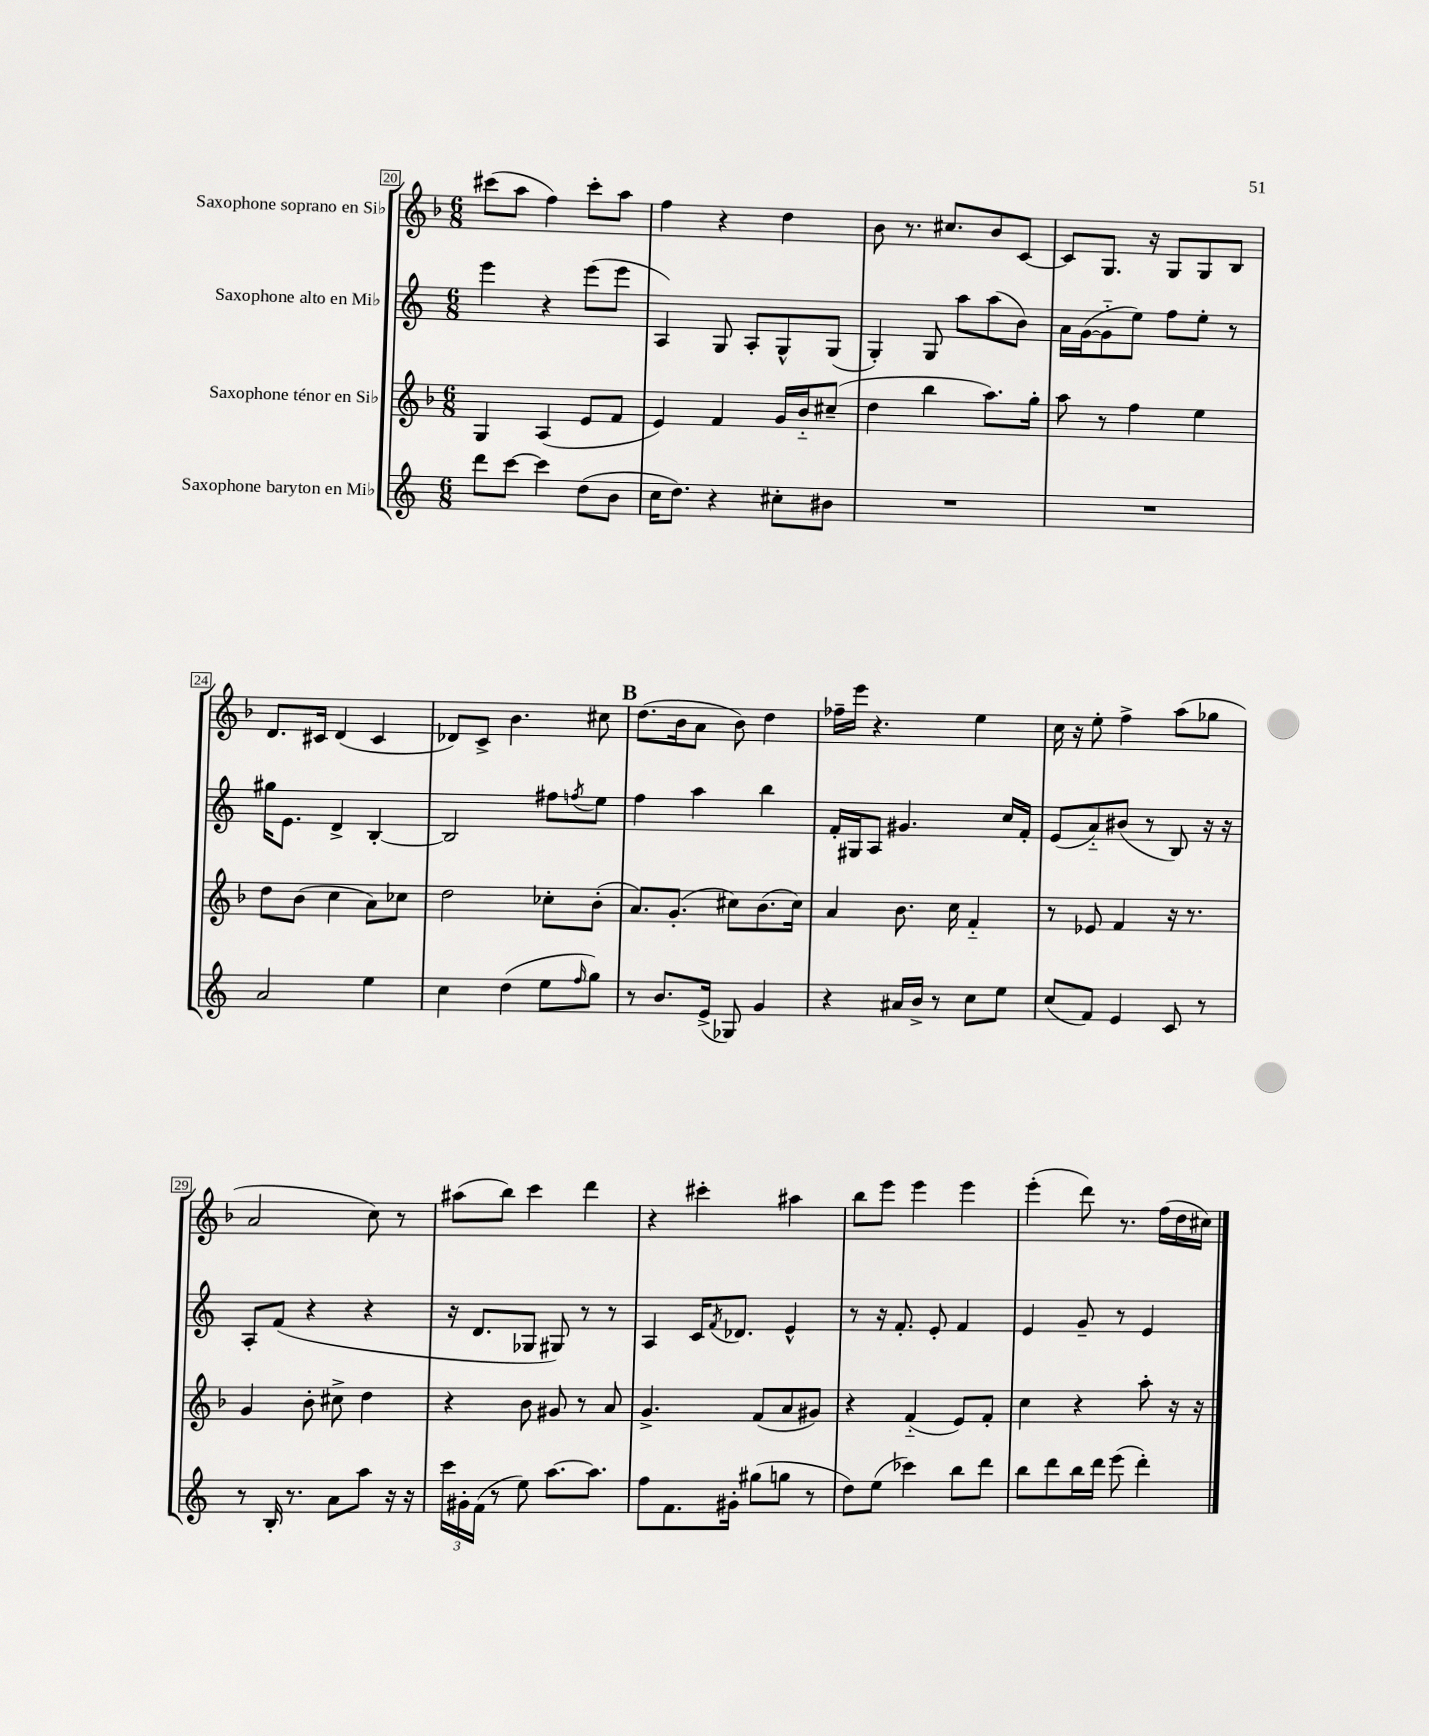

**kern	**kern	**kern	**kern
*part4	*part3	*part2	*part1
*staff4	*staff3	*staff2	*staff1
*I"Saxophone baryton en Mi♭	*I"Saxophone ténor en Si♭	*I"Saxophone alto en Mi♭	*I"Saxophone soprano en Si♭
*clefG2	*clefG2	*clefG2	*clefG2
*k[]	*k[b-]	*k[]	*k[b-]
*M6/8	*M6/8	*M6/8	*M6/8
=20	=20	=20	=20
8ddd\L	4G/	4eee\	(8ccc#X\L
[8ccc\J	.	.	8aa\J
4ccc\]	(4A/	4r	4ff\)
(8dd\L	8e/L	(8eee\L	8ccc#'\L
8b\J	8f/J	8eee\J	8aa\J
=21	=21	=21	=21
16cc\KL	4e/)	4A/)	4ff\
8.dd\J)	.	.	.
4r	4f/	8G/	4r
.	.	8A'/L	.
8cc#X'\L	16g/LL	8G^^/	4dd\
.	16b-/J	.	.
8b#X\J	(8cc#X~/J	(8G/J	.
=22	=22	=22	=22
2.r	4dd\	4G'/)	8b-\
.	.	.	8.r
.	4bb-\	8G/	.
.	.	.	8.cc#X/L
.	.	8aa\L	.
.	8.aa\L)	(8aa\	8b-/
.	.	8b\J)	[8c/J
.	16gg'\Jk	.	.
=23	=23	=23	=23
2.r	8aa\	16a\LL	8c/L]
.	.	([16g\J	.
.	8r	8g\]	8.G/J
.	4ff\	8ee\J)	.
.	.	.	16r
.	.	8ff\L	8G/L
.	4ee\	8ee'\J	8G/
.	.	8r	8B-/J
!!LO:LB:g=z
=24	=24	=24	=24
2a/	8dd\L	16gg#X\KL	8.d/L
.	.	8.e\J	.
.	(8b-\J	.	.
.	.	.	16c#X/Jk
.	4cc\	4d^/	(4d/
4ee\	8a\L)	[4B'/	4c#/
.	8cc-X\J	.	.
=25	=25	=25	=25
4cc\	2dd\	2B/]	8d-X/L)
.	.	.	8c^/J
(4dd\	.	.	4.b-\
8ee\L	8cc-X'\L	8ff#X\L	.
16qqff/	.	8qffn/	.
8gg\J)	(8b-'\J	8ee\J	8cc#X\
!!LO:REH:place=s1:t=B
=26	=26	=26	=26
8r	8.a/L)	4ff\	(8.dd\L
8.b/L	.	.	.
.	(8.g'/J	.	16b-\k
.	.	4aa\	8a\J
(16e^/Jk	.	.	.
8G-X/)	8cc#X\L)	.	8b-\)
4g/	(8.b-\	4bb\	4dd\
.	16cc#\Jk)	.	.
=27	=27	=27	=27
4r	4a/	16f'/LL	16ff-X~\LL
.	.	16G#X/J	16eee\JJ
.	.	8A/J	4.r
16a#X/LL	8.b-\	4.g#X/	.
16b^/JJ	.	.	.
8r	.	.	.
.	16cc\	.	.
8cc\L	4f/	.	4ee\
8ee\J	.	16cc/LL	.
.	.	16f'/JJ	.
=28	=28	=28	=28
(8cc/L	8r	(8e/L	16cc\
.	.	.	16r
8f/J)	8e-X/	8a/)	8ee'\
4e/	4f/	(8b#X/J	4ff^\
.	.	8r	.
8c/	16r	8B/)	(8aa\L
.	8.r	.	.
8r	.	16r	8gg-X\J
.	.	16r	.
!!LO:LB:g=z
=29	=29	=29	=29
8r	4g/	8A'/L	2a/
16B'/	.	(8f/J	.
8.r	.	.	.
.	8b-'\	4r	.
8a\L	8cc#X^\	.	.
8aa\J	4dd\	4r	8cc\)
16r	.	.	8r
16r	.	.	.
=30	=30	=30	=30
24ccc\LL	4r	16r	(8aa#X\L
24g#X'\	.	.	.
.	.	8.d/L	.
(24f\JJ	.	.	.
8r	.	.	8bb-\J)
8ee\)	8b-\	8G-X/J	4ccc\
[8.aa\L	8g#X/	8G#X/)	.
.	8r	8r	4ddd\
8.aa\J]	.	.	.
.	8a/	8r	.
=31	=31	=31	=31
8ff\L	4.g^/	4A/	4r
8.f\	.	.	.
.	.	16c/KL	4ccc#X'\
.	.	8qf/	.
16g#X'\Jk	.	8.d-X/J	.
(8gg#X\L	(8f/L	.	.
8ggn\J	8a/	4e^^/	4aa#X\
8r	8g#X/J)	.	.
=32	=32	=32	=32
8dd\L)	4r	8r	8bb-\L
(8ee\J	.	16r	8eee\J
.	.	8.f'/	.
4ccc-X\)	(4f/	.	4eee\
.	.	8e'/	.
8bb\L	8e/L)	4f/	4eee\
8ddd\J	8f'/J	.	.
=33	=33	=33	=33
8bb\L	4cc\	4e/	(4eee'\
8ddd\	.	.	.
16bb\L	4r	8g~/	8ddd\)
16ddd\JJ	.	.	.
(8eee\	.	8r	8.r
4ddd'\)	8aa'\	4e/	.
.	.	.	(16ff\LL
.	16r	.	16dd\
.	16r	.	16cc#X\JJ)
==	==	==	==
*-	*-	*-	*-
